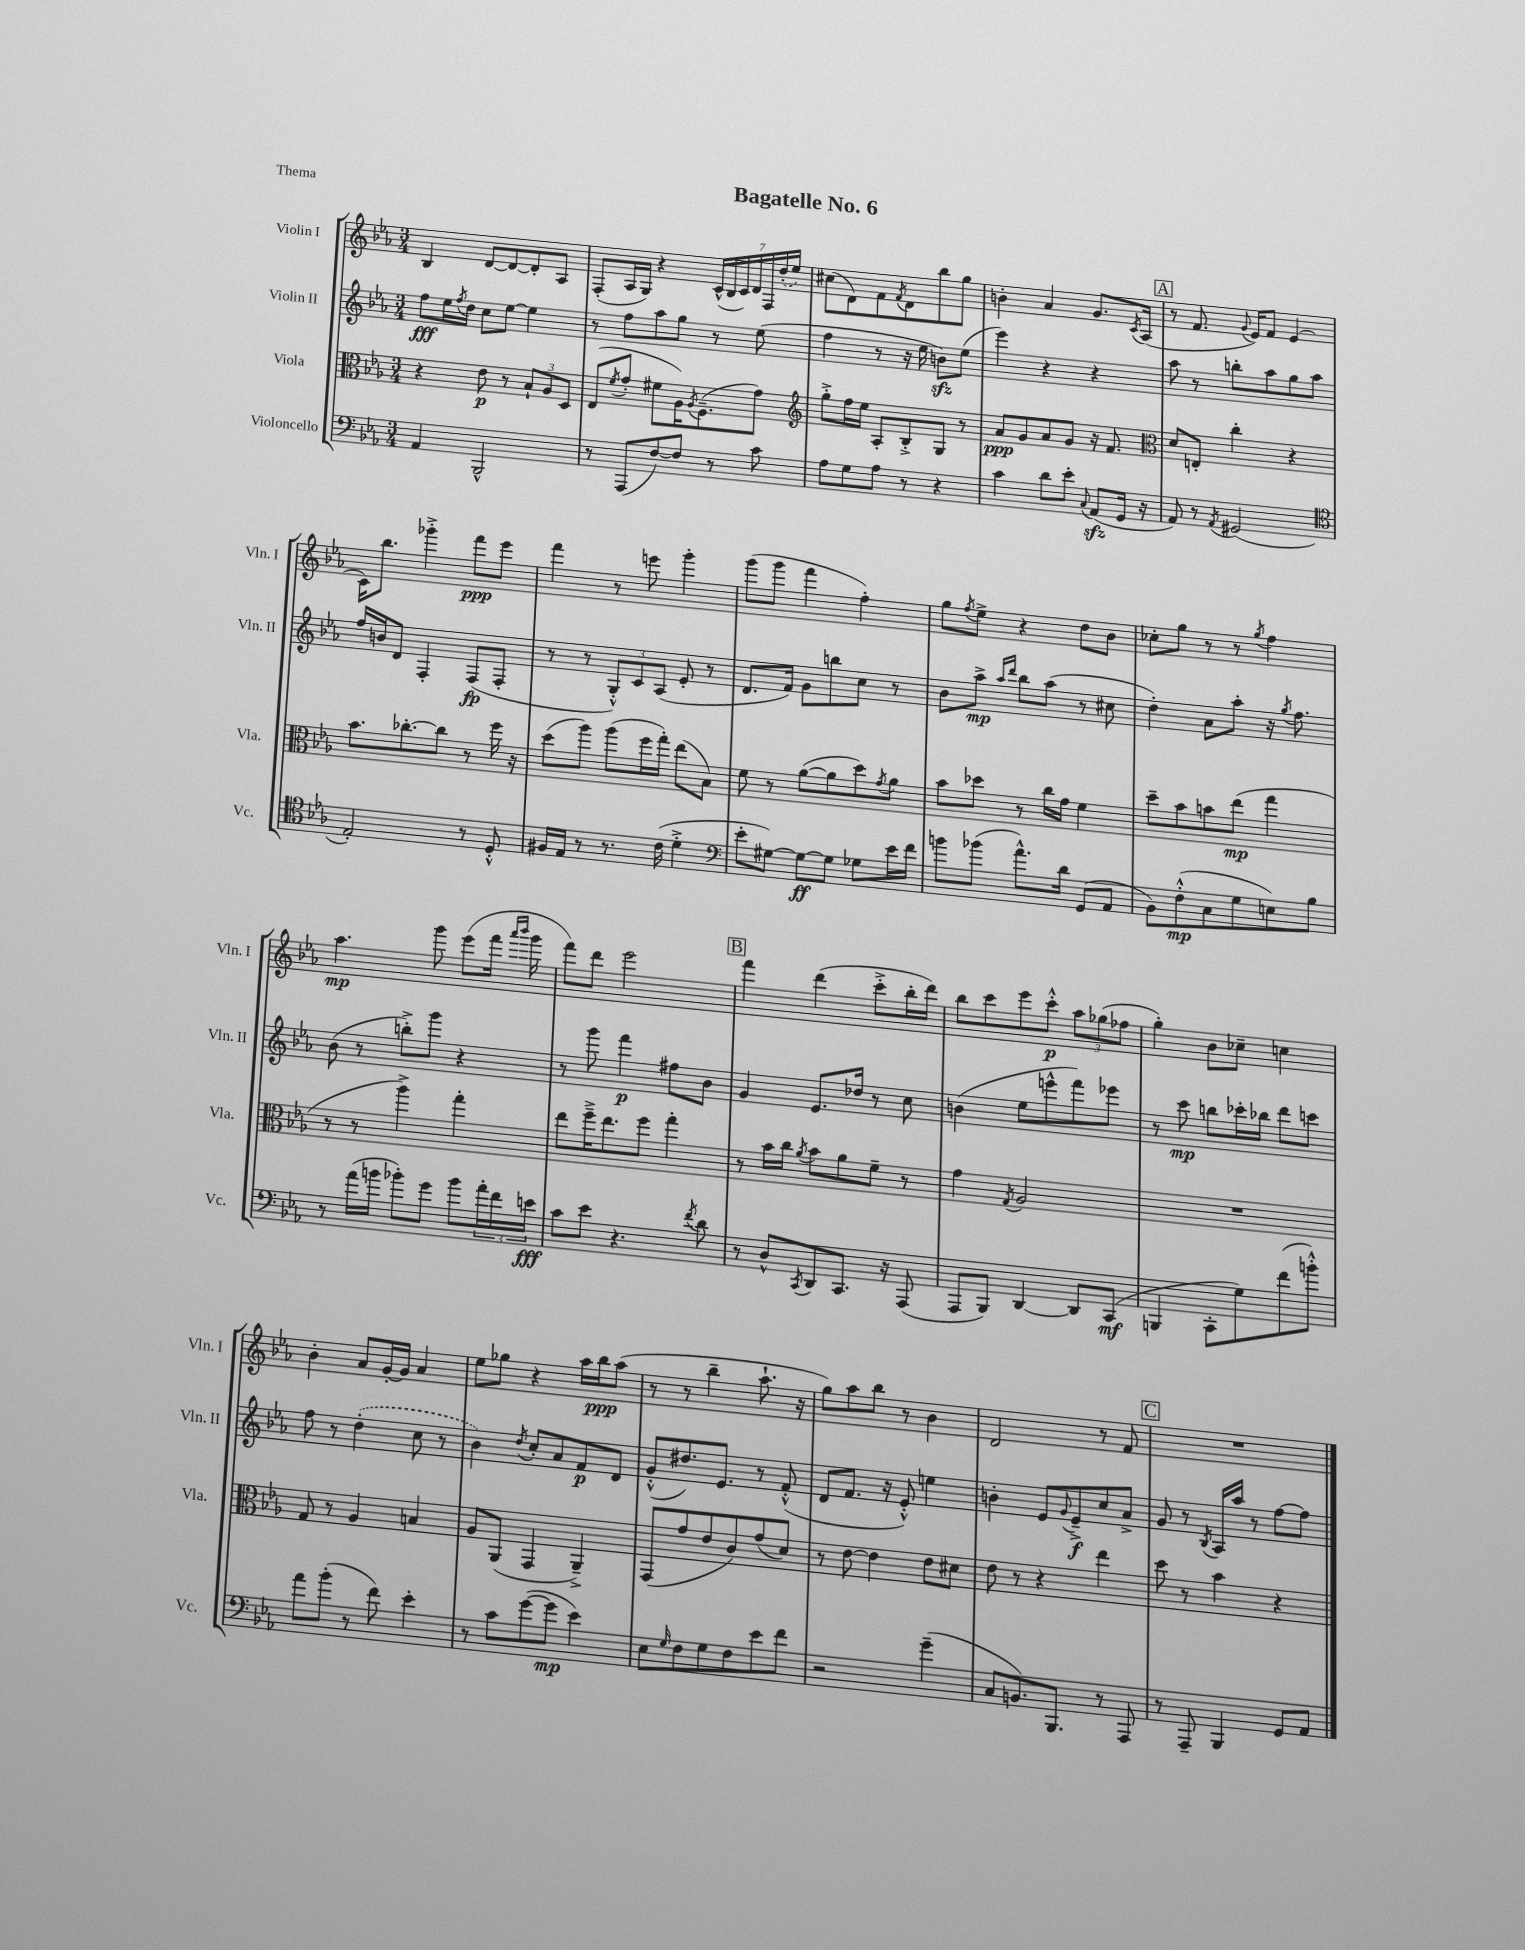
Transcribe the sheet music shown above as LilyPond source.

\header { title = "Bagatelle No. 6" piece = "Thema" }
<<
\new StaffGroup <<
\new Staff = "s0" \with { instrumentName = "Violin I" shortInstrumentName = "Vln. I" } {
    \clef treble \key ees \major \numericTimeSignature \time 3/4
    bes4 d'8~ d'8~ d'8-. aes8 |
    f8-.( aes16 g16) r4 \tuplet 7/4 { c'16-^( bes16 c'16) d'16 f16 \once \slurDashed d''16-.( ees''16) } |
    cis''8( d'8) f'8 \acciaccatura { f'8 } d'8 bes''8 g''8 |
    b'4-. aes'4 g'8. \acciaccatura { c'8 } aes16( |
    \mark \markup { \box "A" } r8 f'8. \appoggiatura { g'8 } ees'16) f'8 ees'4( |
    c'16) bes''8. ges'''4-.-> f'''8\ppp ees'''8 |
    f'''4 r8 e'''8 g'''4-. |
    g'''8( g'''8 f'''4 f''4-.) |
    g''8 \acciaccatura { f''8 } ees''8-> r4 d''8 bes'8 |
    ces''8-. g''8 r8 r8 \acciaccatura { g''8 } f''4 |
    aes''4.\mp g'''8 ees'''8( f'''16 \grace { aes'''16 bes'''16 } g'''16 |
    f'''8) d'''8 ees'''2 |
    \mark \markup { \box "B" } f'''4 d'''4( c'''8-.-> bes''16-. d'''16) |
    bes''8 c'''8 ees'''8 c'''8-.-^\p \tuplet 3/2 { aes''8 ges''8( fes''8 } |
    g''4-.) bes'8 ces''8-- c''4 |
    bes'4-. aes'8 g'16~-. g'16 aes'4 |
    ees''8 ges''8 r4 aes''16 bes''16\ppp aes''8( |
    r8 r8 bes''4-- aes''8.-! r16 |
    g''8) aes''8 bes''8 r8 bes'4 |
    d'2 r8 f'8 |
    \mark \markup { \box "C" } R2. \bar "|." |
}
\new Staff = "s1" \with { instrumentName = "Violin II" shortInstrumentName = "Vln. II" } {
    \clef treble \key ees \major \numericTimeSignature \time 3/4
    f''8\fff ees''16 \acciaccatura { f''8 } d''16 c''8 ees''8~ ees''4 |
    r8 f''8 aes''8 g''8 r8 ees''8( |
    f''4 r8 r16 ees''16 b'8\sfz) ees''8( |
    ees'''4) r4 r4 |
    \mark \markup { \box "A" } aes''8 r8 b''8-. aes''8 g''8 aes''8 |
    f''16 b'16 d'8 f4-. f8\fp( f8-. |
    r8 r8 \tuplet 3/2 { g8-.-^) c'8 aes8( } ees'8-. r8 |
    d'8. f'16) g'8 b''8 c''8 r8 |
    bes'8 aes''8->\mp \grace { aes''16 d'''16 } bes''8 aes''8( r8 cis''8 |
    d''4-.) aes'8 aes''8-. r16 \acciaccatura { g''8 } f''8. |
    bes'8( r8 b''8-.->) g'''8 r4 |
    r8 g'''8 f'''4\p fis''8 bes'8 |
    \mark \markup { \box "B" } g'4 ees'8. des''16 r8 c''8 |
    b'4( ees''8 e'''8-^ f'''8) ees'''8 |
    r8 c'''8\mp b''8 ces'''16-. bes''16 d'''8 c'''8 |
    f''8 r8 \once \slurDashed d''4-.( c''8 r8 |
    bes'4) \acciaccatura { d''8 } c''8-. aes'8 f'8\p d'8 |
    g'8-.-^( dis''8.) ees'8. r8 f'8-.-^( |
    d'8 f'8. r16 ees'8-.-^) e''4 |
    b'4-. ees'8 \appoggiatura { g'8 } ees'8--->\f c''8 aes'8-> |
    \mark \markup { \box "C" } g'8 r8 \acciaccatura { bes8 } aes16 aes''16 r8 f''8~ f''8 \bar "|." |
}
\new Staff = "s2" \with { instrumentName = "Viola" shortInstrumentName = "Vla." } {
    \clef alto \key ees \major \numericTimeSignature \time 3/4
    r4 ees'8\p r8 \tuplet 3/2 { bes8-! aes8 d8 } |
    ees8( \acciaccatura { f'8 } g'8-. fis'8 aes16) \acciaccatura { aes8 } f8.--( g'8) |
    \clef treble g''8-.-> f''16 ees''16 aes8-. bes8-.-> g8 r8 |
    aes'8\ppp g'8 aes'8 g'8 r16 f'8. |
    \mark \markup { \box "A" } \clef alto d'8 e8-. c''4-. r4 |
    bes'8. ces''8.~-. ces''8 r8 f''16 r16 |
    d''8( aes''8) aes''8( f''16 g''16-.) ees''8( bes8) |
    f'8 r8 aes'8~( aes'8 d''8) \acciaccatura { g'8 } aes'8 |
    bes'8 des''8 r8 c''16 g'16 f'4 |
    d''8-- bes'8 b'8 ees''8\mp( g''4 |
    r8 r8 aes''4->) g''4-. |
    ees''8 f''16---> ees''8. f''8 g''4-. |
    \mark \markup { \box "B" } r8 bes'16 c''16 \acciaccatura { aes'8 } bes'8 aes'8 f'8-- r8 |
    g'4 \acciaccatura { g8 } aes2 |
    R2. |
    g8 r8 aes4 b4 |
    aes8 aes,8( g,4 aes,4--->) |
    g,8( g'8 ees'8 c'8) g'8( d'8) |
    r8 ees'8~ ees'4 ees'8 dis'8 |
    ees'8 r8 r4 ees''4 |
    \mark \markup { \box "C" } d''8 r8 bes'4 r4 \bar "|." |
}
\new Staff = "s3" \with { instrumentName = "Violoncello" shortInstrumentName = "Vc." } {
    \clef bass \key ees \major \numericTimeSignature \time 3/4
    aes,4 bes,,2-^ |
    r8 aes,,8( f8~) f8 r8 c'8 |
    aes8 g8 aes8 r8 r4 |
    c'4 d'8 ees'8-. \appoggiatura { c8 } aes,8\sfz( g,16 r16 |
    \mark \markup { \box "A" } aes,8) r8 \acciaccatura { aes,8 } gis,2( |
    \clef tenor ees2-.) r8 d8-.-^ |
    fis16 ees16 r8 r8. c'16( d'4-.-> |
    \clef bass ees'8-. gis8~) gis8~\ff gis8 ges8 ees'16 f'16 |
    b'8 bes'8( aes'8.-^) d'16 g,8( aes,8 |
    bes,8) f8-.-^\mp( c8 g8 e8) bes8 |
    r8 aes'16( b'16 bes'8-.) g'8 bes'8 \tuplet 3/2 { aes'16-. f'16 e'16\fff } |
    c'8 ees'8 r4. \acciaccatura { f'8 } d'8 |
    \mark \markup { \box "B" } r8 d8-^ \acciaccatura { c,8 } d,8 c,8. r16 aes,,8( |
    aes,,8 bes,,8) d,4~ d,8 c,8\mf( |
    b,,4 c,8-. g8) f'8( b'8-.-^) |
    aes'8 bes'8-.( r8 f'8) ees'4-. |
    r8 c'8 g'8~( g'8\mp ees'4) |
    ees8 \grace { g16 } f8 g8 f8 ees'8 f'8 |
    r2 g'4--( |
    c8 b,8.) bes,,8. r8 aes,,8 |
    \mark \markup { \box "C" } r8 aes,,8-- bes,,4 g,8 aes,8 \bar "|." |
}
>>
>>
\layout { \context { \Score \remove "Bar_number_engraver" } }
